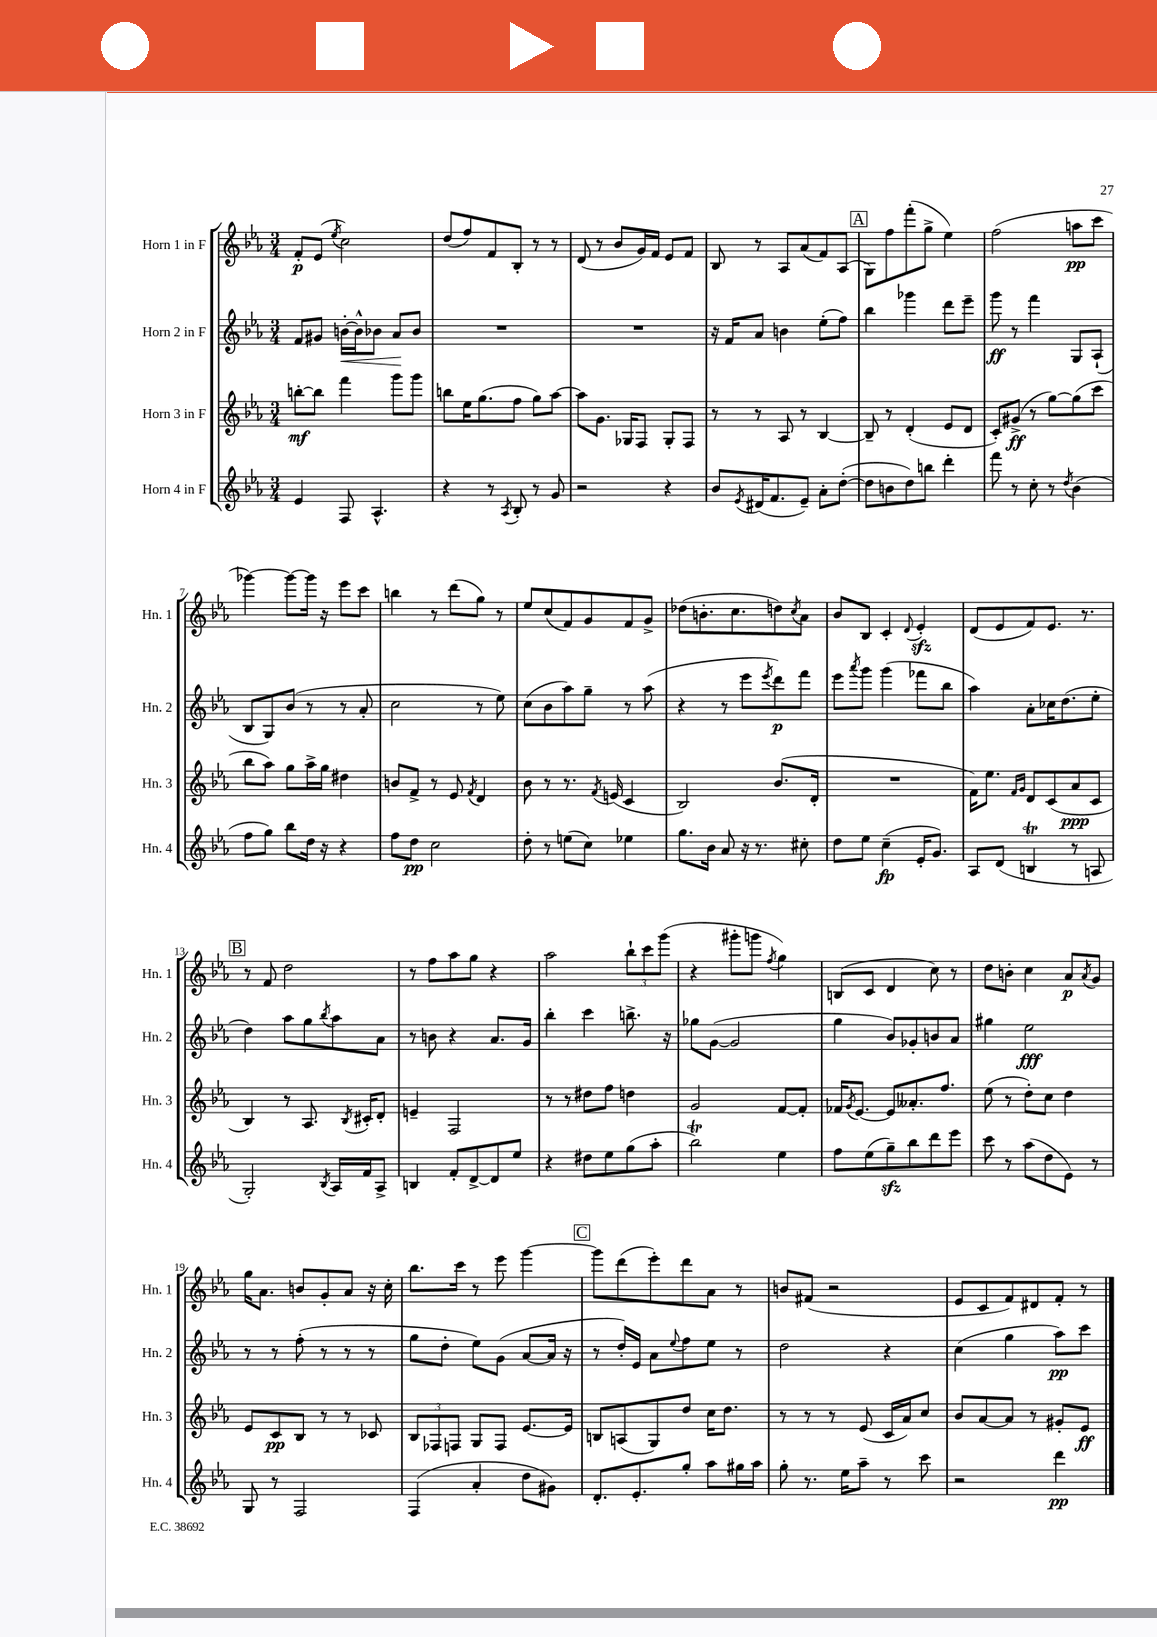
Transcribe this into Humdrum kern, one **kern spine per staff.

**kern	**dynam	**kern	**dynam	**kern	**dynam	**kern	**dynam
*part4	*part4	*part3	*part3	*part2	*part2	*part1	*part1
*staff4	*staff4	*staff3	*staff3	*staff2	*staff2	*staff1	*staff1
*I"Horn 4 in F	*	*I"Horn 3 in F	*	*I"Horn 2 in F	*	*I"Horn 1 in F	*
*I'Hn. 4	*	*I'Hn. 3	*	*I'Hn. 2	*	*I'Hn. 1	*
*clefG2	*	*clefG2	*	*clefG2	*	*clefG2	*
*k[b-e-a-]	*	*k[b-e-a-]	*	*k[b-e-a-]	*	*k[b-e-a-]	*
*M3/4	*	*M3/4	*	*M3/4	*	*M3/4	*
=1	=1	=1	=1	=1	=1	=1	=1
4e-/	.	[8bbn'\L	mf	8f/L	.	8f'/L	p
.	.	8bb\J]	.	8g#X/J	.	(8e-/J	.
.	.	.	.	.	.	8qee-/	.
!	!	!	!	!	!LO:HP:b	!	!
8F/	.	4fff\	.	[16bn'\LL	<	2cc\)	.
.	.	.	.	16b^^\J]	.	.	.
4.A-^^/	.	.	.	8b-X\J	.	.	.
.	.	8ggg\L	.	8a-/L	.	.	.
.	.	8ggg\J	.	8b-/J	[	.	.
=2	=2	=2	=2	=2	=2	=2	=2
4r	.	8bbn\L	.	2.r	.	(8dd/L	.
.	.	16ee-\K	.	.	.	8ff/)	.
.	.	(8.gg\	.	.	.	.	.
8r	.	.	.	.	.	8f/	.
8qA-/	.	.	.	.	.	.	.
8B-'/	.	8ff\J	.	.	.	8B-'/J	.
8r	.	8gg\L)	.	.	.	8r	.
8g/	.	[8aa-\J	.	.	.	8r	.
=3	=3	=3	=3	=3	=3	=3	=3
2r	.	8aa-\L]	.	2.r	.	(8d/	.
.	.	8.g\J	.	.	.	8r	.
.	.	.	.	.	.	8b-/L	.
.	.	16G-X/KL	.	.	.	.	.
.	.	8F/J	.	.	.	16g/L)	.
.	.	.	.	.	.	16f/JJ	.
4r	.	8G-'/L	.	.	.	8e-/L	.
.	.	8F/J	.	.	.	8f/J	.
=4	=4	=4	=4	=4	=4	=4	=4
8b-/L	.	8r	.	16r	.	8B-/	.
.	.	.	.	16f/KL	.	.	.
8qe-/	.	.	.	.	.	.	.
(16d#X/K	.	8r	.	8a-/J	.	8r	.
8.f/	.	.	.	.	.	.	.
.	.	8A-/	.	4bn\	.	8A-/L	.
8e-~/J)	.	8r	.	.	.	(8a-/	.
8a-'\L	.	[4B-/	.	(8ee-'\L	.	8f/)	.
([8dd'\J	.	.	.	8ff\J)	.	(8A-/J	.
!!LO:REH:place=s1:t=A
=5	=5	=5	=5	=5	=5	=5	=5
8dd\L]	.	8B-~/]	.	4bb-\	.	8G\L)	.
8bn\	.	8r	.	.	.	8ff\	.
8dd\)	.	(4d'/	.	4ggg-X\	.	(8fff'\	.
8bbn\J	.	.	.	.	.	8gg^\J	.
4ddd'\	.	8e-/L	.	8ddd\L	.	4ee-\)	.
.	.	8d/J	.	8eee-~\J	.	.	.
=6	=6	=6	=6	=6	=6	=6	=6
8fff\	.	8c'/L)	.	8ggg\	ff	(2ff\	.
8r	.	(8g#X^/J	ff	8r	.	.	.
8cc'\	.	8r	.	4fff\	.	.	.
8r	.	[8gg\L)	.	.	.	.	.
8qdd/	.	.	.	.	.	.	.
(4b-\	.	(8gg\]	.	8G/L	.	8aan\L	pp
.	.	8ccc\J	.	(8A-`/J	.	8ccc\J	.
!!LO:LB:g=z
=7	=7	=7	=7	=7	=7	=7	=7
8ff\L	.	8bb-\L	.	8B-/L	.	[4ggg-X\)	.
8gg\J)	.	8aa-\J)	.	8G/)	.	.	.
8bb-\L	.	8gg\L	.	(8b-/J	.	8ggg-\L_	.
16dd\Jk	.	16aa-^\L	.	8r	.	16ggg-\Jk]	.
16r	.	16gg\JJ	.	.	.	16r	.
4r	.	4dd#X\	.	8r	.	8eee-\L	.
.	.	.	.	8a-'/	.	8ccc\J	.
=8	=8	=8	=8	=8	=8	=8	=8
8ff\L	.	8bn/L	.	2cc\	.	4bbn\	.
8dd\J	pp	8f^/J	.	.	.	.	.
2cc\	.	8r	.	.	.	8r	.
.	.	8e-/	.	.	.	(8ddd\L	.
.	.	8qf/	.	.	.	.	.
.	.	4d/	.	8r	.	8gg\J)	.
.	.	.	.	8ee-\)	.	8r	.
=9	=9	=9	=9	=9	=9	=9	=9
8dd'\	.	8b-\	.	(8cc\L	.	8ee-/L	.
8r	.	8r	.	8b-\	.	(8cc/	.
(8een\L	.	8.r	.	8aa-\)	.	8f/)	.
8cc\J)	.	.	.	8gg~\J	.	8g/	.
.	.	8qf/	.	.	.	.	.
.	.	(16en/	.	.	.	.	.
4ee-X\	.	4c/	.	8r	.	8f/	.
.	.	.	.	(8aa-\	.	8g^/J	.
=10	=10	=10	=10	=10	=10	=10	=10
8.gg\L	.	2B-/)	.	4r	.	(8dd-X\L	.
.	.	.	.	.	.	8.bn'\	.
16b-\Jk	.	.	.	.	.	.	.
8a-/	.	.	.	8r	.	.	.
.	.	.	.	.	.	8.cc\	.
16r	.	.	.	8eee-\L	.	.	.
8.r	.	.	.	.	.	.	.
.	.	.	.	8qeee-/	.	.	.
.	.	(8.b-/L	.	8ddd\)	p	8ddn\)	.
.	.	.	.	.	.	8qcc/	.
8cc#X'\	.	.	.	8fff\J	.	8a-\J	.
.	.	16d'/Jk	.	.	.	.	.
=11	=11	=11	=11	=11	=11	=11	=11
8dd\L	.	2.r	.	8eee-\L	.	8b-/L	.
.	.	.	.	8qaaa-/	.	.	.
8ee-\J	.	.	.	8ggg\J	.	8B-/J	.
(4cc~\	fp	.	.	(4ggg\	.	4c'/	.
.	.	.	.	.	.	8qqd/	.
16e-'/KL	.	.	.	8fff-X\L	.	4e-zz'/	.
8.g/J)	.	.	.	.	.	.	.
.	.	.	.	8bb-\J	.	.	.
=12	=12	=12	=12	=12	=12	=12	=12
8A-/L	.	16f\KL)	.	4aa-\)	.	(8d/L	.
.	.	8.ee-\J	.	.	.	.	.
(8d/J	.	.	.	.	.	8e-/	.
.	.	16qqf/LL	.	.	.	.	.
.	.	16qqg/JJ	.	.	.	.	.
4Bnt/	.	8d/L	.	8a-'\L	.	8f/)	.
.	.	(8c/	.	16cc-X\K	.	8.e-/J	.
.	.	.	.	(8.dd\	.	.	.
8r	.	8a-/	ppp	.	.	.	.
.	.	.	.	.	.	8.r	.
8An/	.	8c/J	.	8ee-'\J	.	.	.
!!LO:LB:g=z
!!LO:REH:place=s1:t=B
=13	=13	=13	=13	=13	=13	=13	=13
2G'/)	.	4B-/)	.	4dd\)	.	8r	.
.	.	.	.	.	.	8f/	.
.	.	8r	.	8aa-\L	.	2dd\	.
.	.	8.A-/	.	8gg\	.	.	.
8qB-/	.	.	.	8qbb-/	.	.	.
16A-/LL	.	.	.	8aa-\	.	.	.
.	.	8qB-/	.	.	.	.	.
16f/J	.	16c#X'/KL	.	.	.	.	.
8A-^/J	.	8d'/J	.	8a-\J	.	.	.
=14	=14	=14	=14	=14	=14	=14	=14
4Bn/	.	4en~/	.	8r	.	8r	.
.	.	.	.	8bn\	.	8ff\L	.
8f'/L	.	2F/	.	4r	.	8aa-\	.
[8d^/	.	.	.	.	.	8gg\J	.
8d/]	.	.	.	8.a-/L	.	4r	.
8ee-/J	.	.	.	.	.	.	.
.	.	.	.	16g/Jk	.	.	.
=15	=15	=15	=15	=15	=15	=15	=15
4r	.	8r	.	4bb-'\	.	2aa-\	.
.	.	8r	.	.	.	.	.
8dd#X\L	.	8dd#X\L	.	4ccc\	.	.	.
8ee-\	.	8ff\J	.	.	.	.	.
(8gg\	.	4ddn\	.	8.bbn^\	.	12bb-`\L	.
.	.	.	.	.	.	12ccc\	.
8aa-'\J	.	.	.	.	.	.	.
.	.	.	.	.	.	(12ggg\J	.
.	.	.	.	16r	.	.	.
=16	=16	=16	=16	=16	=16	=16	=16
2bb-T\)	.	2g/	.	8gg-X\L	.	4r	.
.	.	.	.	([8g\J	.	.	.
.	.	.	.	2g/]	.	8ggg#X'\L	.
.	.	.	.	.	.	8gggn\J	.
.	.	.	.	.	.	8qff/	.
4ee-\	.	[8f/L	.	.	.	4gg\)	.
.	.	8f'/J]	.	.	.	.	.
=17	=17	=17	=17	=17	=17	=17	=17
8ff\L	.	16f-X/KL	.	4gg\	.	(8Bn/L	.
.	.	8qg/	.	.	.	.	.
.	.	[8.e-/J	.	.	.	.	.
(8ee-\	.	.	.	.	.	8c/J	.
8ggzz~\)	.	8e-/L]	.	8b-/L)	.	4d/	.
8bb-\	.	8.a--X'/	.	8g-X'/	.	.	.
8ddd\	.	.	.	8bn/	.	8cc\)	.
.	.	8.ff/J	.	.	.	.	.
8eee-\J	.	.	.	8a-/J	.	8r	.
=18	=18	=18	=18	=18	=18	=18	=18
8ccc\	.	(8ee-\	.	4gg#X\	.	8dd\L	.
8r	.	8r	.	.	.	8bn'\J	.
(8aa-\L	.	8dd'\L)	.	2ee-\	fff	4cc\	.
8dd\	.	8cc\J	.	.	.	.	.
8e-\J)	.	4dd\	.	.	.	8a-/L	p
.	.	.	.	.	.	8qa-/	.
8r	.	.	.	.	.	8g/J	.
!!LO:LB:g=z
=19	=19	=19	=19	=19	=19	=19	=19
8G/	.	8e-/L	.	8r	.	16gg\KL	.
.	.	.	.	.	.	8.a-\J	.
8r	.	8c/	pp	8r	.	.	.
2F/	.	8B-/J	.	(8ff'\	.	8bn/L	.
.	.	8r	.	8r	.	8g'/	.
.	.	8r	.	8r	.	8a-/J	.
.	.	8c-X/	.	8r	.	16r	.
.	.	.	.	.	.	16cc'\	.
=20	=20	=20	=20	=20	=20	=20	=20
(4F/	.	12B-/L	.	8gg\L	.	8.bb-\L	.
.	.	12F-X/	.	.	.	.	.
.	.	.	.	8dd'\J	.	.	.
.	.	12Fn/J	.	.	.	.	.
.	.	.	.	.	.	16ccc\Jk	.
4a-'/	.	8G/L	.	8ee-\L)	.	8r	.
.	.	8F/J	.	(8g\J	.	8eee-\	.
8dd\L	.	[8.e-/L	.	[8a-/L	.	[4ggg\	.
8g#X\J)	.	.	.	16a-/Jk]	.	.	.
.	.	16e-/Jk]	.	16r	.	.	.
!!LO:REH:place=s1:t=C
=21	=21	=21	=21	=21	=21	=21	=21
8.d'/L	.	8Bn/L	.	8r	.	8ggg\L]	.
.	.	(8An/	.	16dd'/LL)	.	(8ddd\	.
8.e-'/	.	.	.	16e-/JJ	.	.	.
.	.	8G/)	.	8a-\L	.	8eee-'\)	.
.	.	.	.	8qqee-/	.	.	.
8gg'/J	.	8dd/J	.	8ff\	.	8ddd\	.
8aa-\L	.	16cc\KL	.	8ee-\J	.	8a-\J	.
.	.	8.dd\J	.	.	.	.	.
16gg#X\L	.	.	.	8r	.	8r	.
16aa-\JJ	.	.	.	.	.	.	.
=22	=22	=22	=22	=22	=22	=22	=22
8gg'\	.	8r	.	2dd\	.	8bn/L	.
8.r	.	8r	.	.	.	(8f#X/J	.
.	.	8r	.	.	.	2r	.
16ee-\KL	.	.	.	.	.	.	.
8aa-~\J	.	(8e-/	.	.	.	.	.
8r	.	16c/LL	.	4r	.	.	.
.	.	16a-/J)	.	.	.	.	.
8ccc\	.	8cc/J	.	.	.	.	.
=23	=23	=23	=23	=23	=23	=23	=23
2r	.	8b-/L	.	(4cc\	.	8e-/L	.
.	.	[8a-/	.	.	.	8c/	.
.	.	8a-/J]	.	4gg\	.	8f/)	.
.	.	8r	.	.	.	8d#X/	.
4ddd\	pp	8g#X'/L	.	8aa-\L)	pp	8f'/J	.
.	.	8e-/J	ff	8ccc\J	.	8r	.
==	==	==	==	==	==	==	==
*-	*-	*-	*-	*-	*-	*-	*-
